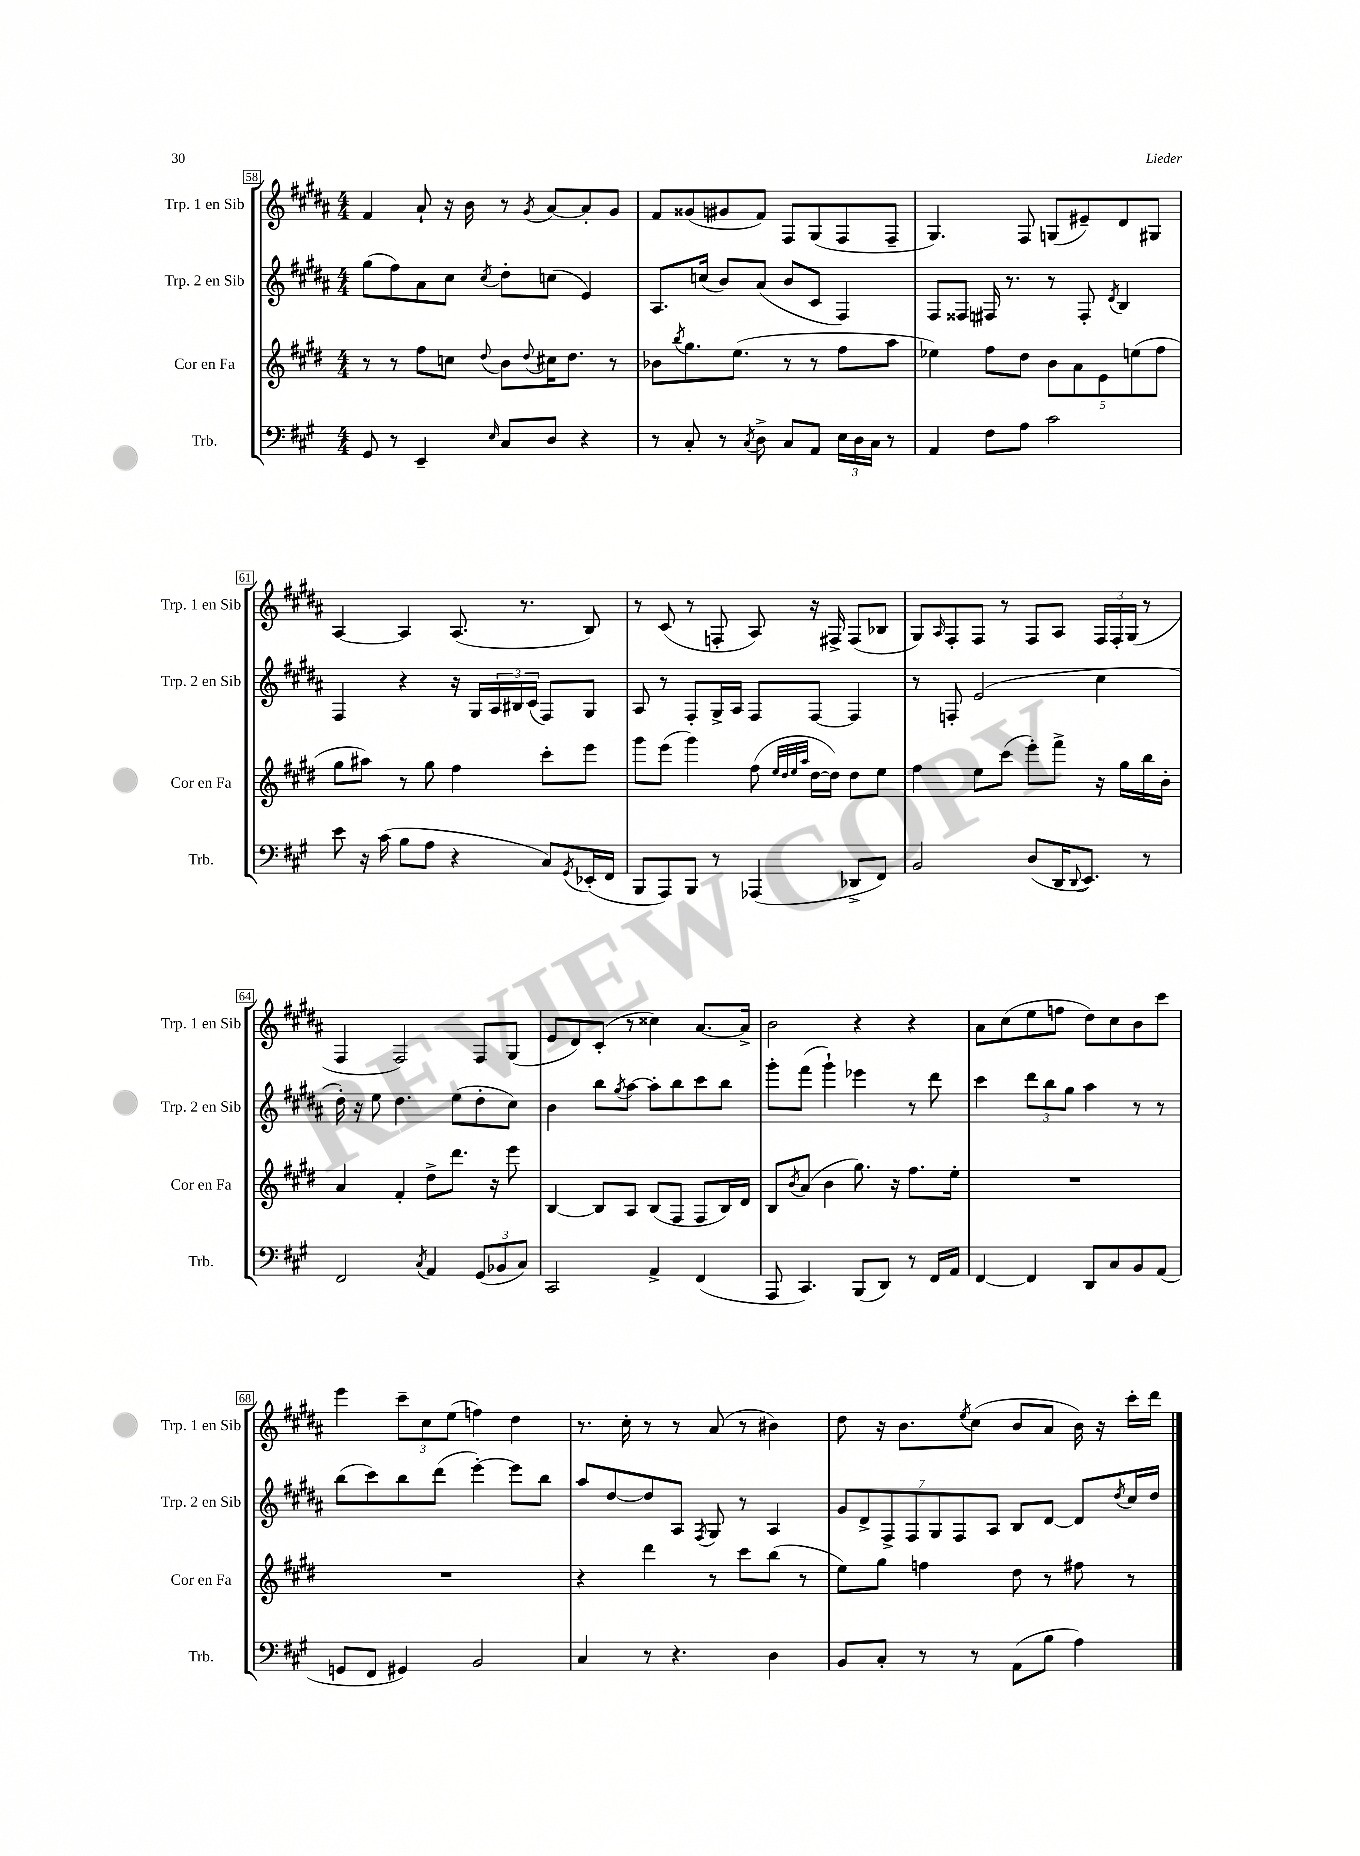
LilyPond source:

<<
\new StaffGroup <<
\new Staff = "s0" \with { instrumentName = "Trp. 1 en Sib" shortInstrumentName = "Trp. 1 en Sib" } {
    \clef treble \key b \major \numericTimeSignature \time 4/4
    fis'4 ais'8-! r16 b'16 r8 \acciaccatura { gis'8 } ais'8~ ais'8-. gis'8 |
    fis'8 gisis'8( gis'8 fis'8) fis8 gis8( fis8 fis8-- |
    gis4.) fis8 g8( eis'8--) dis'8 gis8 |
    ais4~ ais4 ais8.( r8. b8) |
    r8 cis'8( r8 f8-. ais8) r16 fis16-> fis8( bes8 |
    gis8) \grace { ais16 } fis8-. fis8 r8 fis8 ais8 \tuplet 3/2 { fis16 fis16-. gis16( } r8 |
    fis4 fis2) fis8 gis8( |
    e'8 dis'8) cis'8-.( r8 cisis''4) ais'8.~ ais'16-> |
    b'2 r4 r4 |
    ais'8 cis''8( e''8 f''8 dis''8) cis''8 b'8 cis'''8 |
    e'''4 \tuplet 3/2 { cis'''8-- cis''8 e''8( } f''4) dis''4 |
    r8. cis''16-. r8 r8 ais'8( r8 bis'4) |
    dis''8 r16 b'8. \acciaccatura { e''8 } cis''8( b'8 ais'8 b'16) r16 cis'''16-. dis'''16 \bar "|." |
}
\new Staff = "s1" \with { instrumentName = "Trp. 2 en Sib" shortInstrumentName = "Trp. 2 en Sib" } {
    \clef treble \key b \major \numericTimeSignature \time 4/4
    gis''8( fis''8) ais'8 cis''8 \acciaccatura { cis''8 } dis''8-. c''8( e'4) |
    ais8. c''16( b'8) ais'8( b'8 cis'8 fis4) |
    fis8 fisis8 fis16 r8. r8 fis8-. \acciaccatura { dis'8 } b4 |
    fis4 r4 r16 gis16 \tuplet 3/2 { ais16 bis16 cis'16( } fis8) gis8 |
    ais8 r8 fis8-. gis16-> ais16 fis8 fis8~ fis4 |
    r8 f8-. e'2( cis''4 |
    dis''16-.) r16 e''8 dis''4. e''8( dis''8-. cis''8) |
    b'4 b''8 \acciaccatura { gis''8 } ais''8~ ais''8-. b''8 cis'''8 b''8 |
    gis'''8-. fis'''8( gis'''4-!) ees'''4 r8 dis'''8 |
    cis'''4 \tuplet 3/2 { dis'''8 b''8 gis''8 } ais''4 r8 r8 |
    b''8( cis'''8) b''8 dis'''8( e'''4~-.) e'''8 b''8 |
    ais''8 dis''8~ dis''8 ais8 \acciaccatura { fis8 } gis8 r8 ais4 |
    \tuplet 7/4 { gis'8 dis'8-> fis8-> fis8 gis8 fis8 ais8 } b8 dis'8~ dis'8 \acciaccatura { dis''8 } cis''16 dis''16 \bar "|." |
}
\new Staff = "s2" \with { instrumentName = "Cor en Fa" shortInstrumentName = "Cor en Fa" } {
    \clef treble \key e \major \numericTimeSignature \time 4/4
    r8 r8 fis''8 c''8 \appoggiatura { dis''8 } b'8 \appoggiatura { dis''8 } cis''16 dis''8. r8 |
    bes'8 \acciaccatura { b''8 } gis''8. e''8.( r8 r8 fis''8 a''8 |
    ees''4) fis''8 dis''8 \tuplet 5/4 { b'8 a'8 e'8 e''8( fis''8 } |
    gis''8 ais''8) r8 gis''8 fis''4 cis'''8-. e'''8 |
    gis'''8 e'''8( gis'''4) fis''8( \grace { e''32 dis''32 e''32 a''32 } dis''16~ dis''16) dis''8 e''8 |
    fis''4 e''8 cis'''8( e'''8-.) fis'''8-> r16 gis''16 b''16 b'16-. |
    a'4 fis'4-. dis''8-> dis'''8. r16 e'''8 |
    b4~ b8 a8 b8( fis8 fis8 b16) dis'16 |
    b8 \acciaccatura { b'8 } a'8( b'4 gis''8.) r16 fis''8. e''16-. |
    R1 |
    R1 |
    r4 dis'''4 r8 cis'''8 b''8( r8 |
    e''8) gis''8 f''4 dis''8 r8 fis''8 r8 \bar "|." |
}
\new Staff = "s3" \with { instrumentName = "Trb." shortInstrumentName = "Trb." } {
    \clef bass \key a \major \numericTimeSignature \time 4/4
    gis,8 r8 e,4-- \grace { e16 } cis8 d8 r4 |
    r8 cis8-. r8 \acciaccatura { cis8 } d8-> cis8 a,8 \tuplet 3/2 { e16 d16 cis16 } r8 |
    a,4 fis8 a8 cis'2 |
    e'8 r16 cis'16( b8 a8 r4 cis8) \acciaccatura { gis,8 } ees,16-.( fis,16 |
    b,,8 a,,8) b,,8 r8 aes,,4( des,8-> fis,8) |
    b,2 d8( d,16 \appoggiatura { d,8 } e,8.) r8 |
    fis,2 \acciaccatura { cis8 } a,4 \tuplet 3/2 { gis,8( bes,8 cis8) } |
    cis,2 a,4-> fis,4( |
    a,,8 cis,4.) b,,8( d,8) r8 fis,16 a,16 |
    fis,4~ fis,4 d,8 cis8 b,8 a,8( |
    g,8 fis,8 gis,4) b,2 |
    cis4 r8 r4. d4 |
    b,8 cis8-. r8 r8 a,8( b8 a4) \bar "|." |
}
>>
>>
\layout { \context { \Score currentBarNumber = #58 \override BarNumber.stencil = #(make-stencil-boxer 0.1 0.3 ly:text-interface::print) } }
